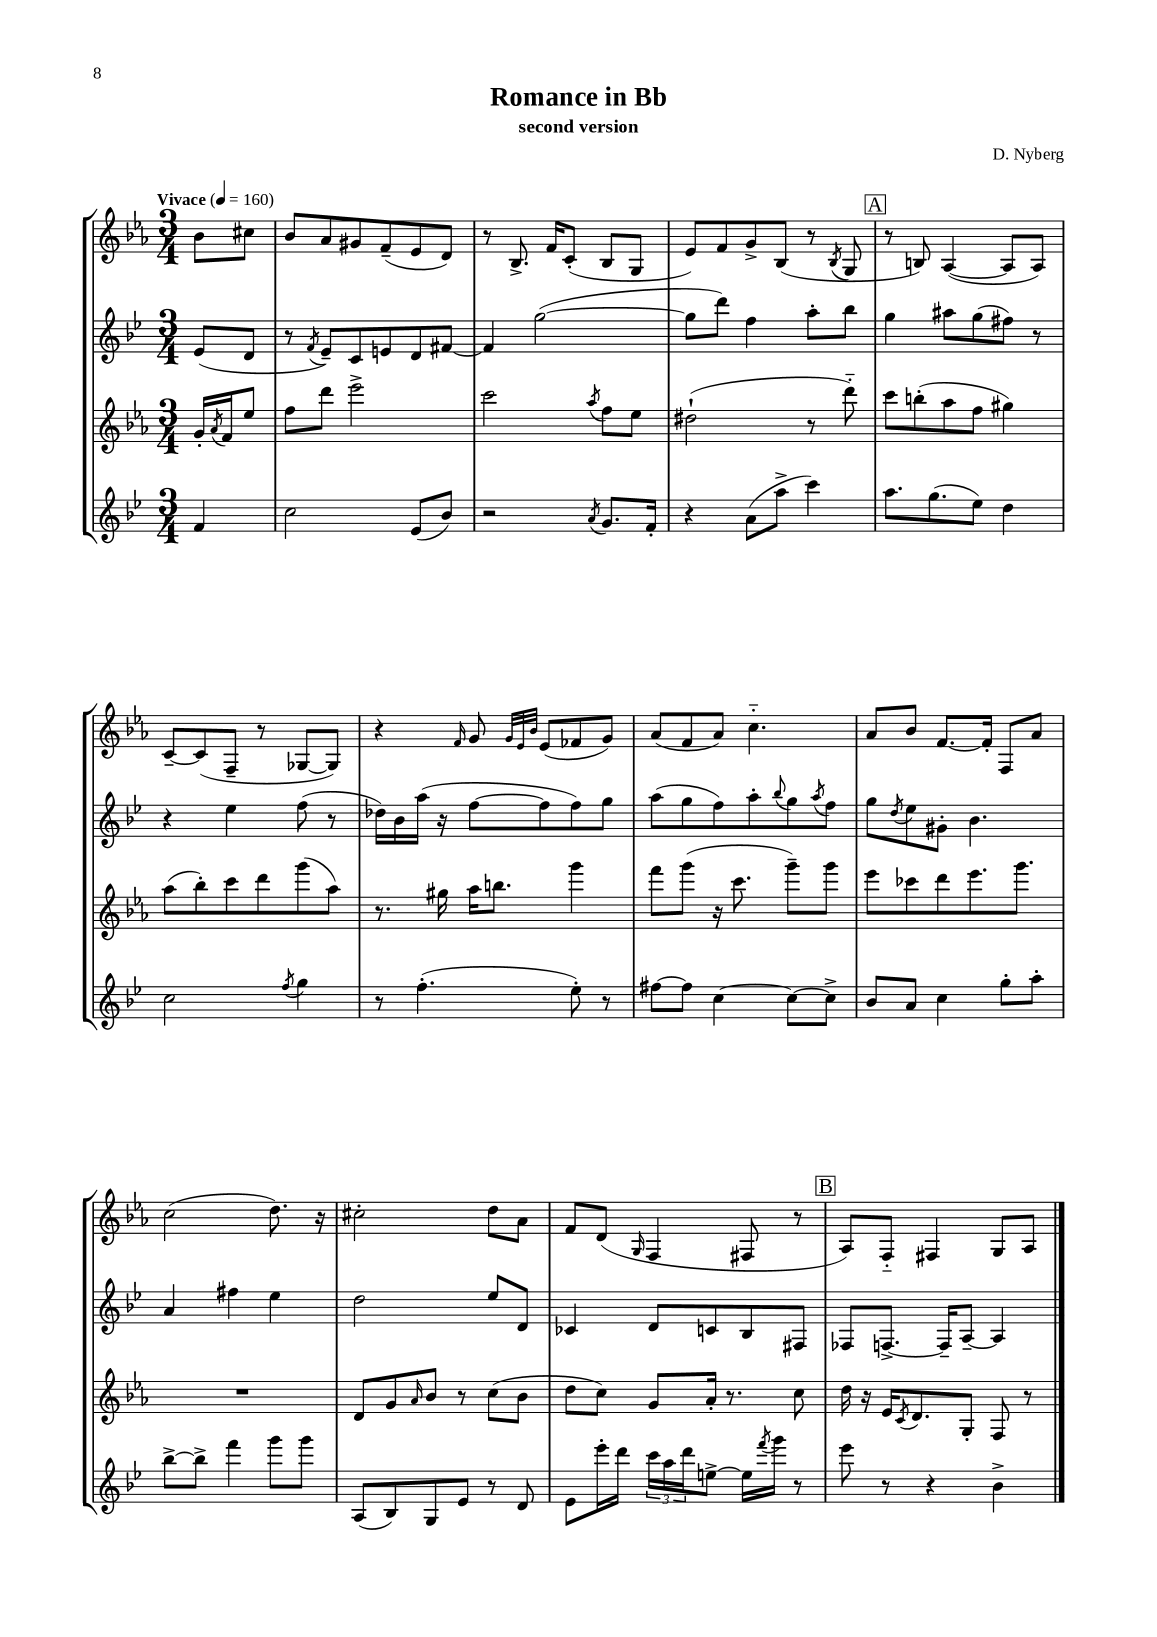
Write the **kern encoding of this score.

**kern	**kern	**kern	**kern
*staff4	*staff3	*staff2	*staff1
*clefG2	*clefG2	*clefG2	*clefG2
*k[b-e-]	*k[b-e-a-]	*k[b-e-]	*k[b-e-a-]
*M3/4	*M3/4	*M3/4	*M3/4
*MM160	*MM160	*MM160	*MM160
4f	16g'	(8e-	8b-
.	8qa-	.	.
.	16f	.	.
.	8ee-	8d	8cc#
=	=	=	=
2cc	8ff	8r	8b-
.	.	8qf	.
.	8ddd	8e-~)	8a-
.	2eee-^	8c	8g#
.	.	8e	(8f~
(8e-	.	8d	8e-
8b-)	.	[8f#	8d)
=	=	=	=
2r	2ccc	4f#]	8r
.	.	.	8.B-^
.	.	([2gg	.
.	.	.	16f
.	.	.	(8c'
8qa	8qaa-	.	.
8.g	8ff	.	8B-
.	8ee-	.	8G
16f'	.	.	.
=	=	=	=
4r	(2dd#`	8gg]	8e-)
.	.	8ddd)	8f
(8a	.	4ff	8g^
8aa^	.	.	(8B-
4ccc)	8r	8aa'	8r
.	.	.	8qB-
.	8ddd'~)	8bb-	8G
=	=	=	=
8.aa	8ccc	4gg	8r
.	(8bb'	.	8B)
(8.gg	.	.	.
.	8aa-	8aa#	([4A-
8ee-)	8ff	(8gg	.
4dd	4gg#)	8ff#)	8A-]
.	.	8r	8A-)
=	=	=	=
2cc	(8aa-	4r	[8c~
.	8bb-')	.	(8c]
.	8ccc	4ee-	8F~
.	8ddd	.	8r
8qff	.	.	.
4gg	(8ggg	(8ff	[8G-
.	8aa-)	8r	8G-])
=	=	=	=
8r	8.r	16dd-)	4r
.	.	16b-	.
(4.ff'	.	(16aa	.
.	16gg#	16r	.
.	.	.	16qqf
.	16aa-	[8ff	8g
.	8.bb	.	.
.	.	.	32qqg
.	.	.	32qqe-
.	.	.	32qqb-
.	.	8ff]	(8e-
8ee-')	4ggg	8ff)	8f-
8r	.	8gg	8g)
=	=	=	=
[8ff#	8fff	(8aa	(8a-
8ff#]	(8ggg	8gg	8f
[4cc	16r	8ff)	8a-)
.	8.ccc	.	.
.	.	8aa'	4.cc'~
.	.	8qqbb-	.
8cc_	8ggg~)	8gg	.
.	.	8qaa	.
8cc^]	8ggg	8ff	.
=	=	=	=
8b-	8eee-	8gg	8a-
.	.	8qdd	.
8a	8ccc-	8ee-	8b-
4cc	8ddd	8g#'	[8.f
.	8.eee-	4.b-	.
.	.	.	16f']
8gg'	.	.	8F
.	8.ggg	.	.
8aa'	.	.	8a-
=	=	=	=
[8bb-^	2.r	4a	(2cc
8bb-^]	.	.	.
4fff	.	4ff#	.
8ggg	.	4ee-	8.dd)
8ggg	.	.	.
.	.	.	16r
=	=	=	=
(8A	8d	2dd	2cc#'
8B-)	8g	.	.
.	16qqa-	.	.
8G	8b-	.	.
8e-	8r	.	.
8r	(8cc	8ee-	8dd
8d	8b-	8d	8a-
=	=	=	=
8e-	8dd	4c-	8f
16eee-'	8cc)	.	(8d
16ddd	.	.	.
.	.	.	16qqG
24ccc	8g	8d	4F
24aa	.	.	.
24ddd	.	.	.
[8ee^	16a-'	8c	.
.	8.r	.	.
16ee]	.	8B-	8F#
8qfff	.	.	.
16ggg	.	.	.
8r	8cc	8F#	8r
=	=	=	=
8eee-	16dd	8F-	8A-)
.	16r	.	.
8r	16e-	[8.F^	8F'~
.	8qc	.	.
.	8.d	.	.
4r	.	.	4F#
.	.	16F~]	.
.	8G'	[8A~	.
4b-^	8F	4A]	8G
.	8r	.	8A-
==	==	==	==
*-	*-	*-	*-
